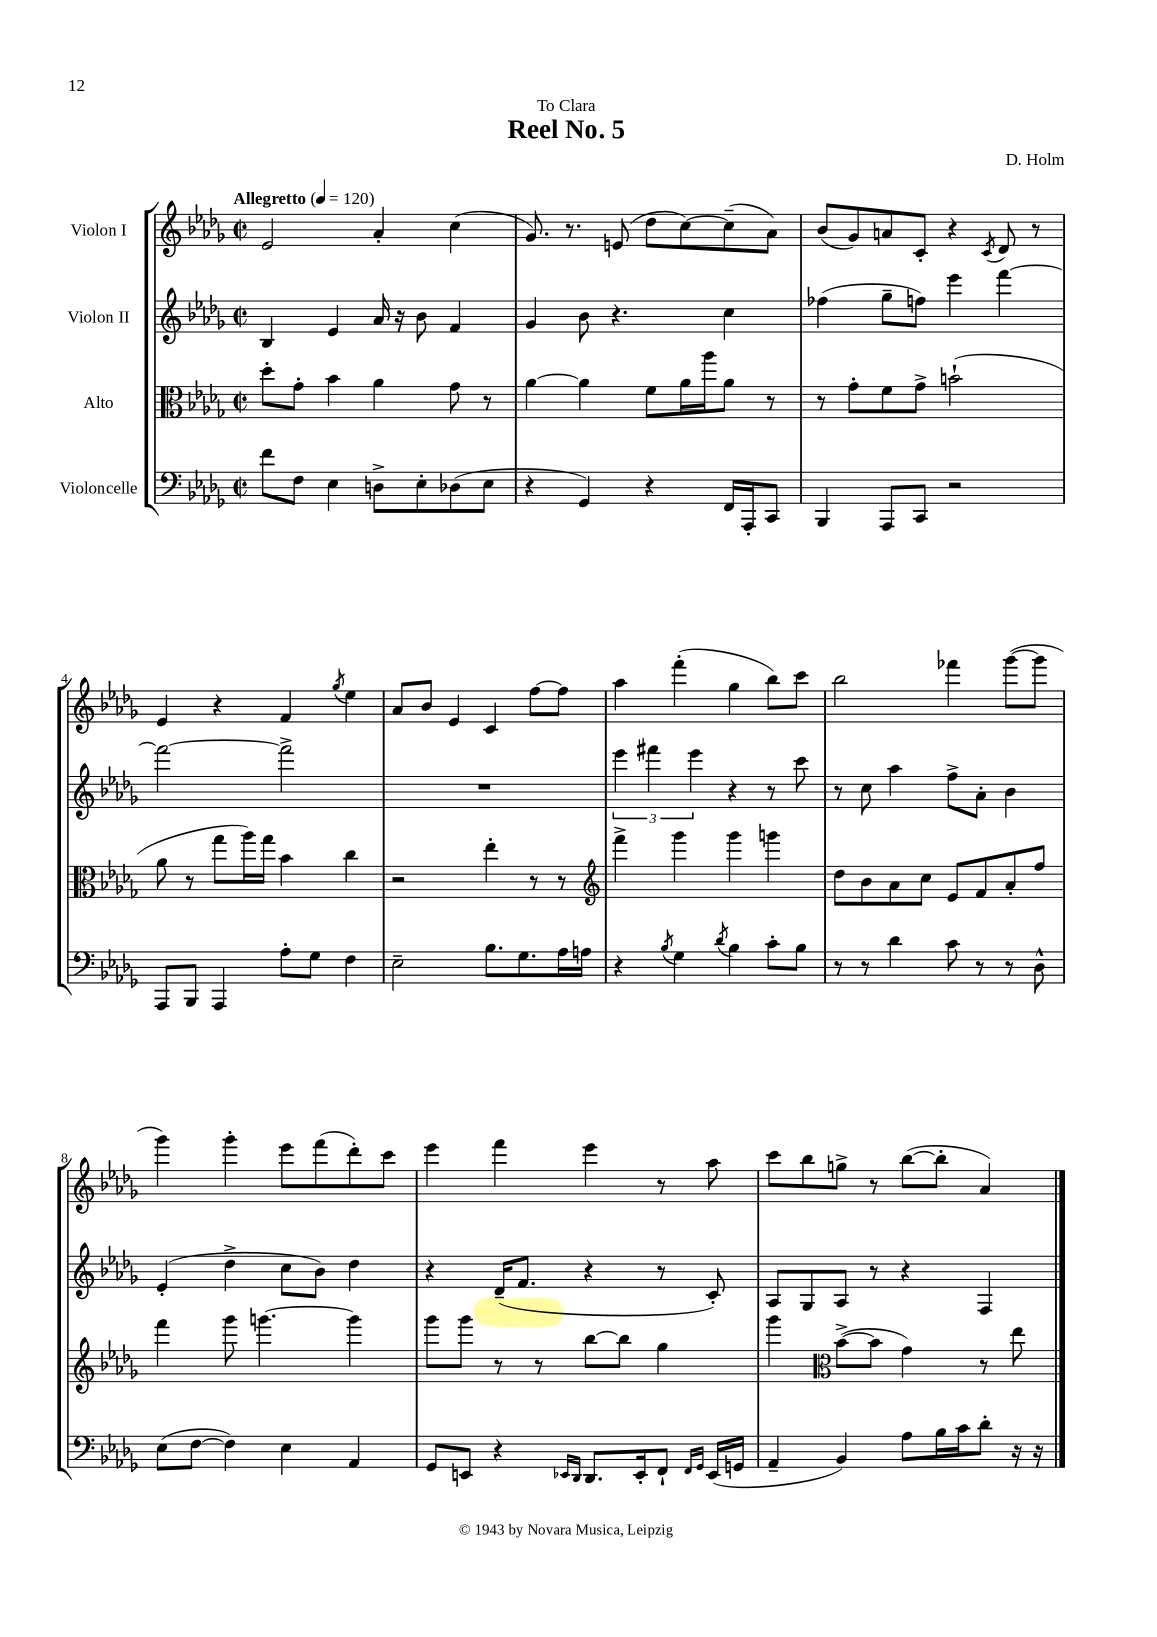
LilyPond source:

\header { title = "Reel No. 5" composer = "D. Holm" dedication = "To Clara" }
<<
\new StaffGroup <<
\new Staff = "s0" \with { instrumentName = "Violon I" } {
    \clef treble \key des \major \defaultTimeSignature \time 2/2 \tempo "Allegretto" 4 = 120
    ees'2 aes'4-. c''4( |
    ges'8.) r8. e'8( des''8 c''8~) c''8--( aes'8) |
    bes'8( ges'8) a'8 c'8-. r4 \acciaccatura { c'8 } des'8 r8 |
    ees'4 r4 f'4 \acciaccatura { ges''8 } ees''4 |
    aes'8 bes'8 ees'4 c'4 f''8~ f''8 |
    aes''4 f'''4-.( ges''4 bes''8) c'''8 |
    bes''2 fes'''4 ges'''8~( ges'''8 |
    ges'''4) ges'''4-. ees'''8 f'''8( des'''8-.) c'''8 |
    ees'''4 f'''4 ees'''4 r8 aes''8 |
    c'''8 bes''8 g''8-> r8 bes''8~( bes''8-. aes'4) \bar "|." |
}
\new Staff = "s1" \with { instrumentName = "Violon II" } {
    \clef treble \key des \major \defaultTimeSignature \time 2/2
    bes4 ees'4 aes'16 r16 bes'8 f'4 |
    ges'4 bes'8 r4. c''4 |
    fes''4( ges''8-- f''8) ees'''4 f'''4~ |
    f'''2~ f'''2-> |
    R1 |
    \tuplet 3/2 { ees'''4 fis'''4 ees'''4 } r4 r8 c'''8 |
    r8 c''8 aes''4 f''8-> aes'8-. bes'4 |
    ees'4-.( des''4-> c''8 bes'8) des''4 |
    r4 des'16--( f'8. r4 r8 c'8-.) |
    aes8 ges8 aes8 r8 r4 f4 \bar "|." |
}
\new Staff = "s2" \with { instrumentName = "Alto" } {
    \clef alto \key des \major \defaultTimeSignature \time 2/2
    des''8-. ges'8-. bes'4 aes'4 ges'8 r8 |
    aes'4~ aes'4 f'8 aes'16 aes''16 aes'8 r8 |
    r8 ges'8-. f'8 ges'8-> b'2-!( |
    aes'8 r8 ges''8 aes''16) ges''16 bes'4 c''4 |
    r2 ees''4-. r8 r8 |
    \clef treble f'''4-> ges'''4 ges'''4 g'''4 |
    des''8 bes'8 aes'8 c''8 ees'8 f'8 aes'8-. f''8 |
    f'''4 ges'''8 g'''4.~ g'''4 |
    ges'''8 ges'''8 r8 r8 bes''8~ bes''8 ges''4 |
    ges'''4 \clef alto bes'8~->( bes'8 ges'4) r8 ees''8 \bar "|." |
}
\new Staff = "s3" \with { instrumentName = "Violoncelle" } {
    \clef bass \key des \major \defaultTimeSignature \time 2/2
    f'8 f8 ees4 d8-> ees8-. des8( ees8 |
    r4 ges,4) r4 f,16 aes,,16-. c,8 |
    bes,,4 aes,,8 c,8 r2 |
    aes,,8 bes,,8 aes,,4 aes8-. ges8 f4 |
    ees2-- bes8. ges8. aes16 a16 |
    r4 \acciaccatura { bes8 } ges4 \acciaccatura { des'8 } bes4 c'8-. bes8 |
    r8 r8 des'4 c'8 r8 r8 des8-^ |
    ees8( f8~ f4) ees4 aes,4 |
    ges,8 e,8 r4 \grace { ees,16 des,16 } des,8. ees,16-. f,8-! \grace { f,16 ges,16 } ees,16( g,16 |
    aes,4-- bes,4) aes8 bes16 c'16 des'8-. r16 r16 \bar "|." |
}
>>
>>
